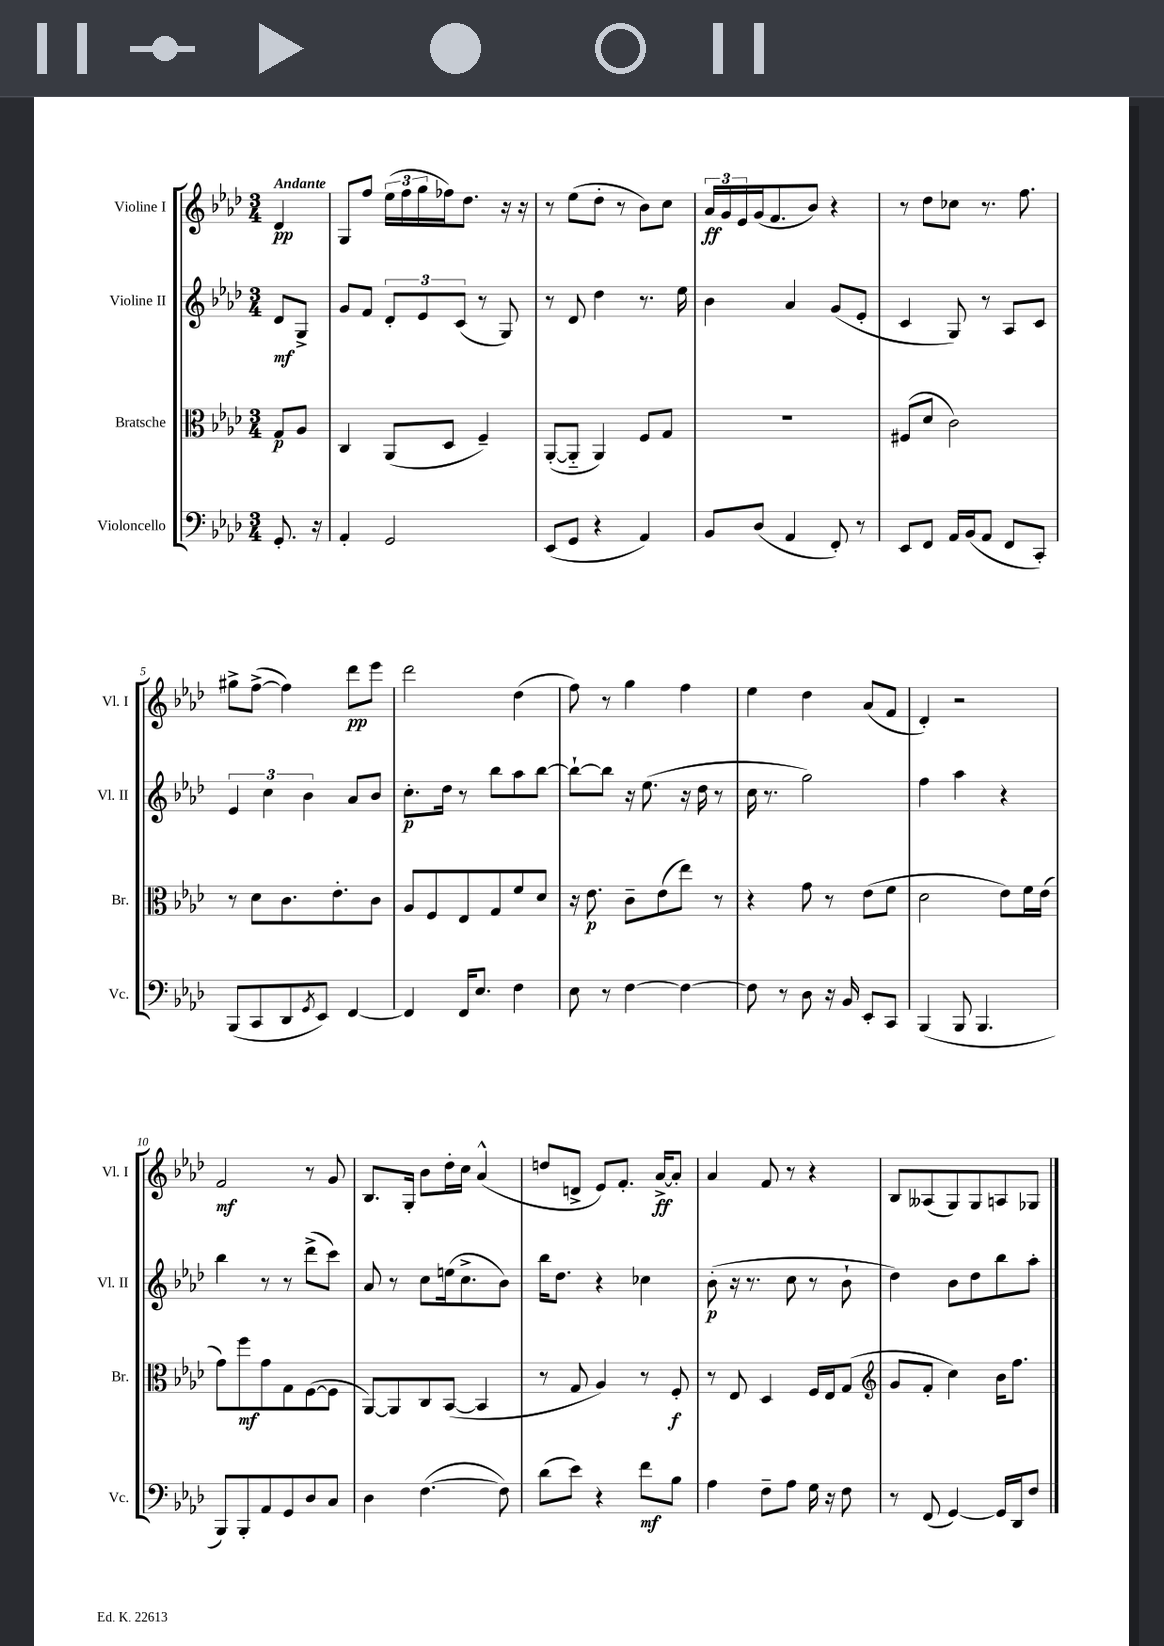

**kern	**kern	**kern	**kern
*staff4	*staff3	*staff2	*staff1
*clefF4	*clefC3	*clefG2	*clefG2
*k[b-e-a-d-]	*k[b-e-a-d-]	*k[b-e-a-d-]	*k[b-e-a-d-]
*M3/4	*M3/4	*M3/4	*M3/4
8.GG'	8G	8d-	4d-
.	8A-	8G^	.
16r	.	.	.
=	=	=	=
4AA-'	4C	8g	8G
.	.	8f	8ff
2GG	(8AA-	12d-'	(24ee-
.	.	.	24ff
.	.	12e-	24gg
.	8D-	.	16ff-)
.	.	(12c	.
.	.	.	8.dd-
.	4F~)	8r	.
.	.	8G)	16r
.	.	.	16r
=	=	=	=
(8EE-	([8AA-'	8r	8r
8GG	8AA-'~]	8d-	(8ee-
4r	4AA-)	4dd-	8dd-'
.	.	.	8r
4AA-)	8F	8.r	8b-)
.	8G	.	8cc
.	.	16ee-	.
=	=	=	=
8BB-	2.r	4b-	24a-
.	.	.	24g
.	.	.	24e-
(8D-	.	.	(16g
.	.	.	8.f
4AA-	.	4a-	.
.	.	.	8b-)
8FF')	.	(8g	4r
8r	.	8e-'	.
=	=	=	=
8EE-	(8F#	4c	8r
8FF	8d-	.	8dd-
16AA-	2c)	8G)	8cc-
(16BB-	.	.	.
8AA-	.	8r	8.r
8FF	.	8A-	.
.	.	.	8.ff
8CC')	.	8c	.
=	=	=	=
(8BBB-	8r	6e-	8gg#^
8CC	8d-	.	([8ff^
.	.	6cc	.
8DD-	8.c	.	4ff])
.	.	6b-	.
8qGG	.	.	.
8EE-)	.	.	.
.	8.e-'	.	.
[4FF	.	8a-	8ddd-
.	8c	8b-	8eee-
=	=	=	=
4FF]	8A-	8.cc'	2ddd-
.	8F	.	.
.	.	16dd-	.
16FF	8E-	8r	.
8.E-	.	.	.
.	8G	8bb-	.
4F	8f	8aa-	(4dd-
.	8d-	[8bb-	.
=	=	=	=
8E-	16r	8bb-`_	8ff)
.	8.e-	.	.
8r	.	8bb-]	8r
[4F	8c~	16r	4gg
.	.	(8.ee-	.
.	(8e-	.	.
4F_	8ee-)	16r	4ff
.	.	16dd-	.
.	8r	8r	.
=	=	=	=
8F]	4r	16cc	4ee-
.	.	8.r	.
8r	.	.	.
8D-	8g	2gg)	4dd-
16r	8r	.	.
16BB-	.	.	.
8EE-'	(8e-	.	(8a-
8CC	8f	.	8f
=	=	=	=
(4BBB-	2d-	4ff	4d-')
8BBB-	.	4aa-	2r
4.BBB-	.	.	.
.	8e-)	4r	.
.	16f	.	.
.	(16e-	.	.
=	=	=	=
8BBB-)	8g)	4bb-	2f
8BBB-'	8ff	.	.
8AA-	8g	8r	.
8GG	8G	8r	.
8D-	([8F	(8ddd-^	8r
8C	8F]	8ccc)	8g
=	=	=	=
4D-	[8AA-)	8a-	8.B-
.	8AA-]	8r	.
.	.	.	16G'
([4.F	8C	8cc	8b-
.	([8BB-	(16ee	16dd-'
.	.	8.cc^	16cc
.	4BB-]	.	(4a-^^
8F])	.	8b-)	.
=	=	=	=
(8d-	8r	16bb-	8dd
.	.	8.dd-	.
8e-)	8G	.	8d^
4r	4A-)	4r	8e-)
.	.	.	8.f'
8f	8r	4cc-	.
.	.	.	[16a-^
8B-	8F'	.	8a-']
=	=	=	=
4A-	8r	(8b-'	4a-
.	8E-	16r	.
.	.	8.r	.
8F~	4D-	.	8f
8A-	.	8cc	8r
16G	16F	8r	4r
16r	16E-	.	.
8F	(8G	8b-`	.
=	=	=	=
*	*clefG2	*	*
8r	8g	4dd-)	8B-
(8FF	8f'	.	(8A--
[4GG)	4cc)	8b-	8G)
.	.	8dd-	8G
16GG]	16b-	8bb-	8A
16DD-	8.ff	.	.
8F	.	8aa-'	8G-
==	==	==	==
*-	*-	*-	*-
